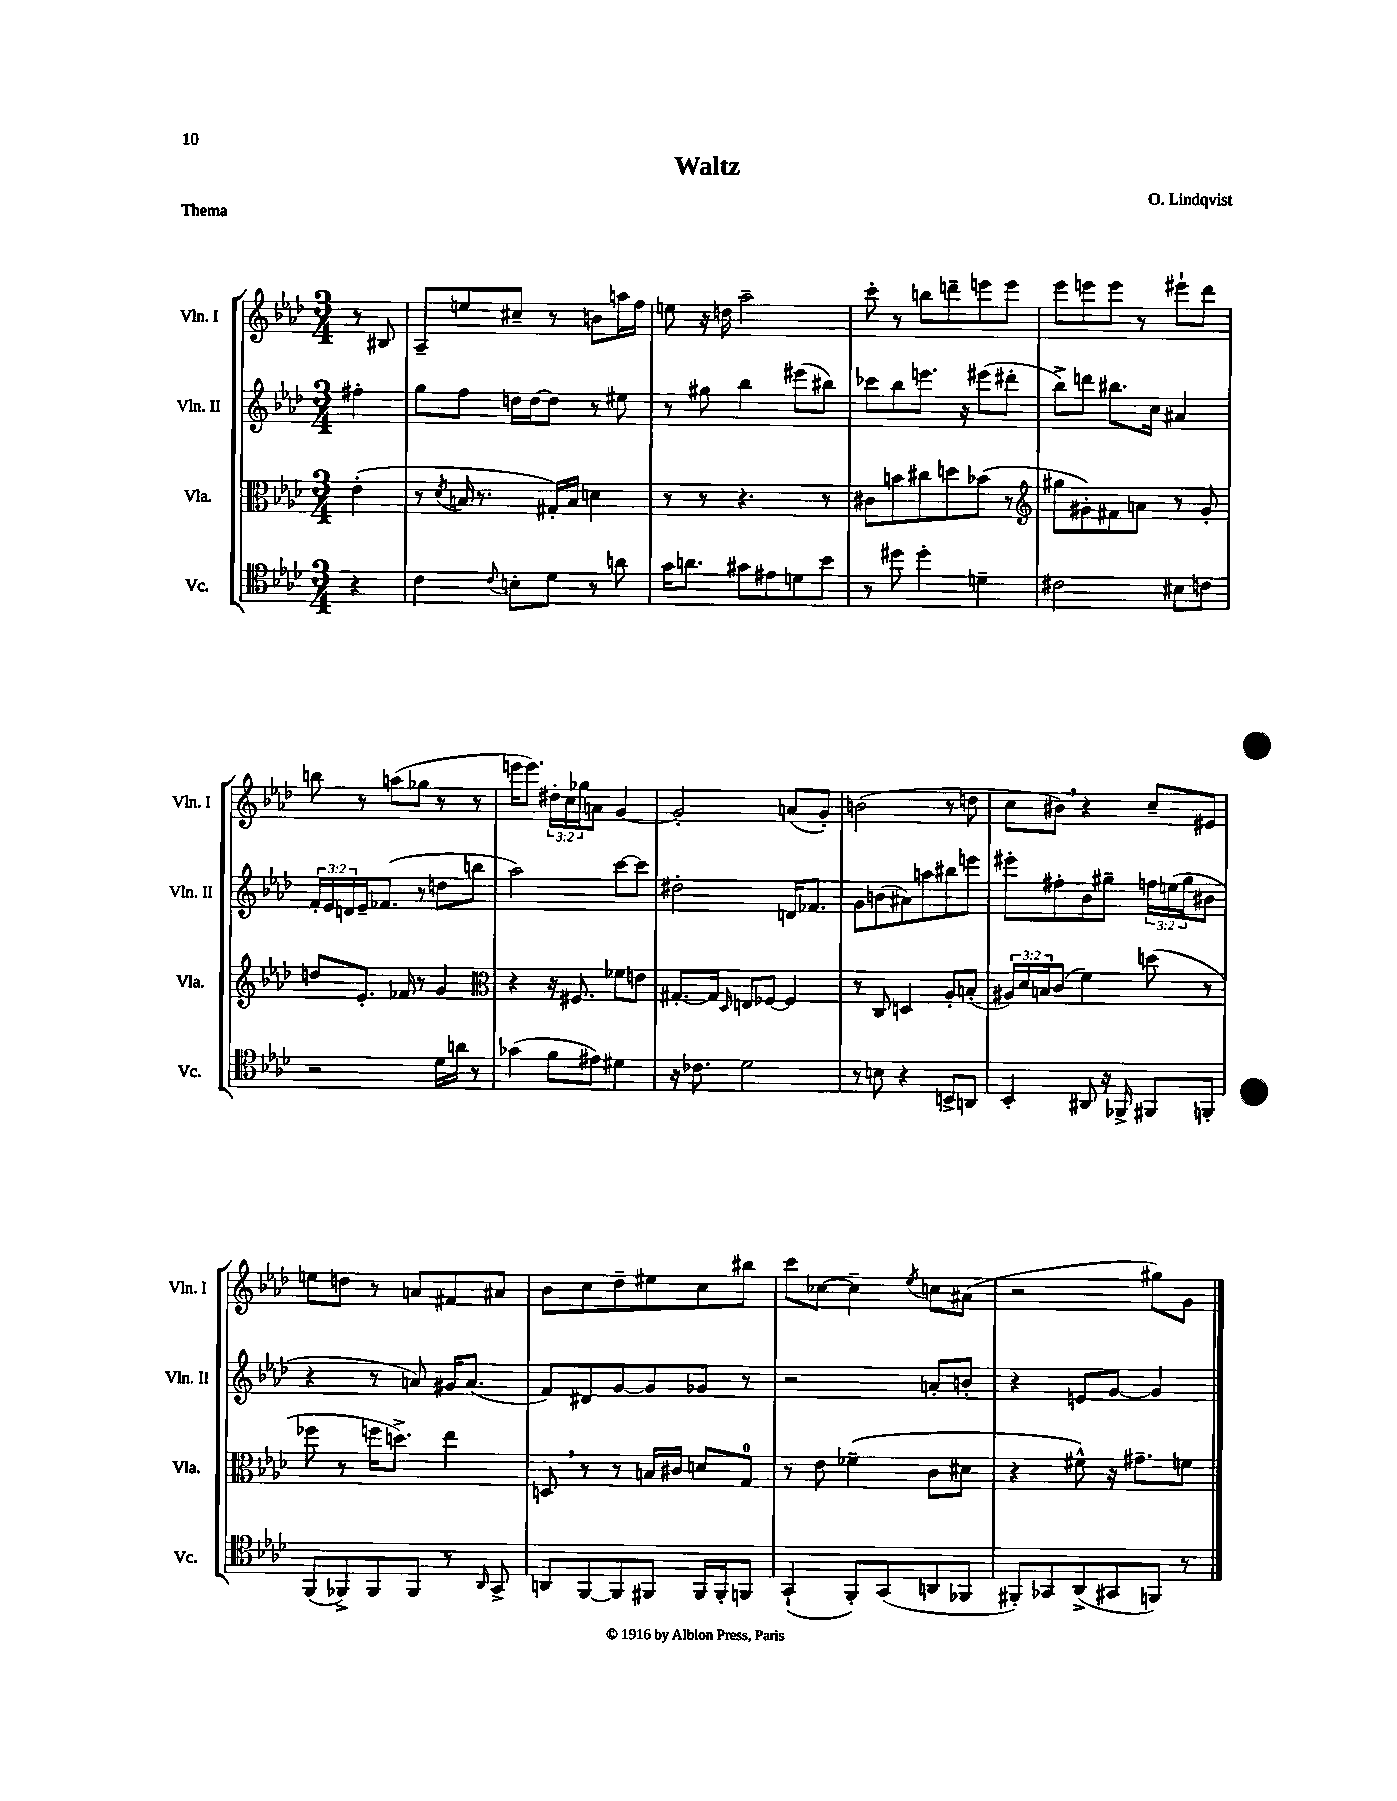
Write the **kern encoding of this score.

**kern	**kern	**kern	**kern
*part4	*part3	*part2	*part1
*staff4	*staff3	*staff2	*staff1
*I"Vc.	*I"Vla.	*I"Vln. II	*I"Vln. I
*I'Vc.	*I'Vla.	*I'Vln. II	*I'Vln. I
*clefC4	*clefC3	*clefG2	*clefG2
*k[b-e-a-d-]	*k[b-e-a-d-]	*k[b-e-a-d-]	*k[b-e-a-d-]
*M3/4	*M3/4	*M3/4	*M3/4
=	=	=	=
4r	(4e-'\	4ff#X'\	8r
.	.	.	8B#X/
=1	=1	=1	=1
4c\	8r	8gg\L	8A-~/L
.	8qd-/	.	.
.	16Bn/	8ff\J	8een/
.	8.r	.	.
8qqc/	.	.	.
8Bn'\L	.	16ddn\LL	8cc#X~/J
.	.	[16dd\J	.
8d-\J	16G#X'/LL)	8dd\J]	8r
.	16B/JJ	.	.
8r	4dn\	8r	8bn\L
8an\	.	8ee#X\	16aan\L
.	.	.	16ff\JJ
=2	=2	=2	=2
16g\KL	8r	8r	8een\
8.an\J	.	.	.
.	8r	8gg#X\	16r
.	.	.	16ddn\
8g#X\L	4.r	4bb-\	2aa-~\
8e#X\	.	.	.
8dn\	.	(8eee#X\L	.
8b-\J	8r	8bb#X\J)	.
=3	=3	=3	=3
8r	8c#X\L	8ccc-X\L	8ccc'\
8dd#X\	8bn\	8bb-\	8r
4dd#'\	8cc#X\	8.eeen\J	8bbn\L
.	8ddn\	.	8dddn~\
.	.	16r	.
4dn~\	(8b-X\J	(8eee#X\L	8eeen\
.	8r	8ddd#X'\J	8eee\J
=4	=4	=4	=4
*	*clefG2	*	*
2c#X\	8gg#X\L	8bb-^\L)	8eee-\L
.	8g#X'\)	8dddn\J	8eeen\
.	8f#X\	8.bb#X\L	8eee\J
.	8an\J	.	8r
.	.	16cc\Jk	.
8B#X\L	8r	4a#X/	8eee#X`\L
8cn\J	8g#'/	.	8ddd-\J
!!LO:LB:g=z
=5	=5	=5	=5
2r	8ddn/L	24f'/LL	8bbn\
.	.	24e-/	.
.	.	24dn/	.
.	8.e-'/J	16e-~/J	8r
.	.	(8.f-X/J	.
.	.	.	(8aan\L
.	16f-X/	.	.
.	8r	8r	8gg-X\J
16d-\LL	4g/	8ddn\L	8r
16an\JJ	.	.	.
8r	.	8bbn\J	8r
=6	=6	=6	=6
*	*clefC3	*	*
(4g-X\	4r	2aa-\)	16eeen\KL
.	.	.	8.eee\J)
8f\L	16r	.	24dd#X'\LL
.	.	.	24cc\
.	8.F#X/	.	.
.	.	.	24gg-X\J
8e#X\J)	.	.	8an\J
4d#X\	8f-X\L	[8ccc\L	[4g/
.	8en\J	8ccc\J]	.
=7	=7	=7	=7
16r	[8.G#X'/L	2dd#X'\	2g'/]
8.c-X\	.	.	.
.	16G#/Jk]	.	.
.	16qqD-/	.	.
2d-\	8En/L	.	.
.	[8F-X/J	.	.
.	4F-/]	16dn/KL	(8an/L
.	.	8.f-X/J	.
.	.	.	8g'/J)
=8	=8	=8	=8
8r	8r	8g\L	(2bn\
8Bn\	8C/	(8bn\	.
4r	4Dn/	8a#X\)	.
.	.	8aan\	.
8BBn^/L	8A-'/L	8bb#X\	8r
8AAn/J	(8Bn'/J	8eeen\J	8ddn\
=9	=9	=9	=9
4BB-'/	24A#X/LL)	8eee#X'\L	8cc\L
.	24d-/	.	.
.	24Bn/J	.	.
.	(8c/J	8ff#X'\	8b#X,\J)
8AA#X/	4f\)	8b-\	4r
16r	.	8gg#X~\J	.
16FF-X^/	.	.	.
8FF#X/L	(8ddn\	24ffn\LL	8cc~/L
.	.	(24een\	.
.	.	24gg#\J	.
8FFn'/J	8r	8b#X\J	8e#X/J
!!LO:LB:g=z
=10	=10	=10	=10
(8FF/L	8ff-X\	4r	8een\L
8FF-X^/)	8r	.	8ddn\J
8FF-/	16ffn\KL	8r	8r
.	8.ddn^\J)	.	.
8FF-/J	.	8an/)	8an/L
8r	4ee-\	16g#X/KL	8f#X/
.	.	(8.a/J	.
16qqAA-/	.	.	.
8GG^/	.	.	8a#X/J
=11	=11	=11	=11
8AAn/L	8Dn,/	8f/L)	8b-\L
[8FF/	8r	8d#X/	8cc\
8FF/]	8r	[8g/	8dd-~\
8FF#X/J	16Bn/LL	8g/]	8ee#X\
.	16c#X/JJ	.	.
16FF#/LL	8dn/L	8g-X/J	8cc\
16FF#'/J	.	.	.
8FFn/J	8G/J	8r	8bb#X\J
=12	=12	=12	=12
(4GG`/	8r	2r	8ccc\L
.	8e-\	.	[8cc-X\J
8FF'/L)	(4f-X~\	.	4cc-~\]
(8GG/	.	.	.
.	.	.	8qee-/
8AAn/	8c\L	8an'/L	8ccn\L
8FF-X/J	8d#X\J	8bn'/J	(8a#X\J
=13	=13	=13	=13
8FF#X'/L)	4r	4r	2r
8GG-X/	.	.	.
(8AA-^/	8f#X^^\)	8en/L	.
8GG#X/	16r	[8g/J	.
.	8.g#X~\L	.	.
8FFn/J)	.	4g/]	8gg#X\L)
8r	8fn\J	.	8g\J
==	==	==	==
*-	*-	*-	*-
